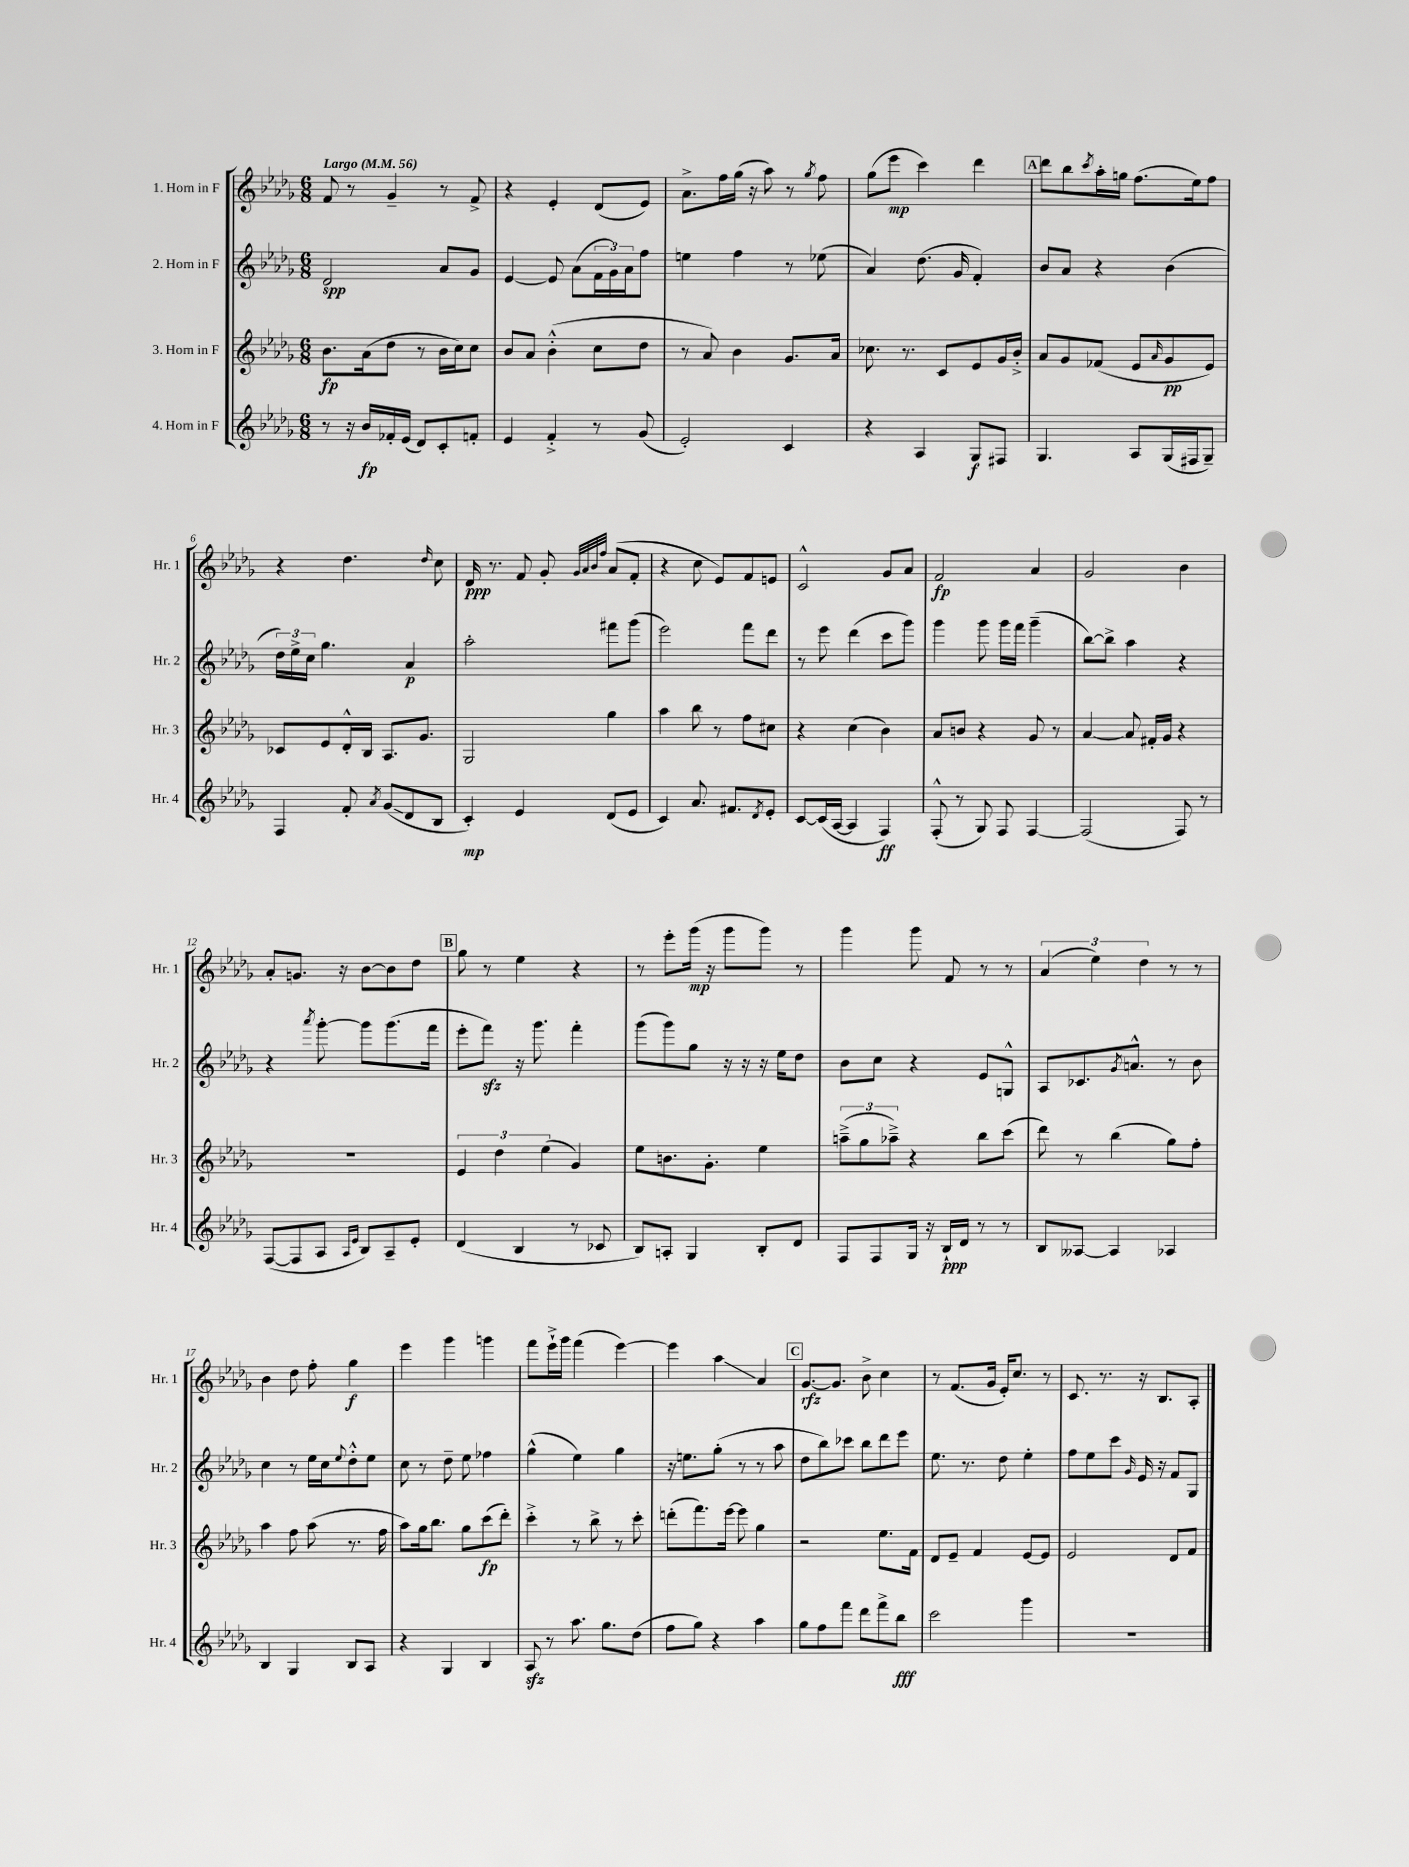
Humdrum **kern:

**kern	**kern	**kern	**kern
*staff4	*staff3	*staff2	*staff1
*clefG2	*clefG2	*clefG2	*clefG2
*k[b-e-a-d-g-]	*k[b-e-a-d-g-]	*k[b-e-a-d-g-]	*k[b-e-a-d-g-]
*M6/8	*M6/8	*M6/8	*M6/8
*MM56	*MM56	*MM56	*MM56
8r	8.b-\L	2d-/	8f/
16r	.	.	8r
16b-/LL	(16a-\k	.	.
16f-'/	8dd-\J	.	4g-~/
(16e-/JJ	.	.	.
8d-/L)	8r	.	.
8c'/	16b-\LL	8a-/L	8r
.	16cc\J)	.	.
8f'/J	8cc\J	8g-/J	8f^/
=	=	=	=
4e-/	8b-/L	[4e-/	4r
.	8a-/J	.	.
4f'^/	(4b-'^^\	8e-/]	4e-'/
.	.	(8a-\L	.
8r	8cc\L	24f\L	(8d-/L
.	.	24g-\)	.
.	.	24a-\J	.
(8g-/	8dd-\J	8ff\J	8e-/J)
=	=	=	=
2e-'/)	8r	4ee\	8.a-^\L
.	8a-/)	.	.
.	.	.	16ff\L
.	4b-\	4ff\	(16gg-\JJ
.	.	.	16r
.	.	.	8aa-\)
4c/	8.g-/L	8r	8r
.	.	.	8qgg-/
.	.	(8ee-\	8ff\
.	16a-/Jk	.	.
=	=	=	=
4r	8.cc-\	4a-/)	(8gg-\L
.	.	.	8eee-\J
.	8.r	.	.
4A-/	.	(8.dd-\	4ccc\)
.	8c/L	.	.
.	.	16g-/	.
8G-/L	8e-/	4f'/)	4ddd-\
8F#/J	16g-/L	.	.
.	16b-'^/JJ	.	.
=	=	=	=
4.G-/	8a-/L	8b-/L	8ddd-\L
.	8g-/	8a-/J	8bb-\
.	.	.	8qccc/
.	(8f-/J	4r	16aa-'\L
.	.	.	16gg\JJ
8A-/L	8e-/L	.	(8.ff\L
.	16qqa-/	.	.
(16G-/L	8g-/	(4b-\	.
16F#/J	.	.	16ee-\k)
8G-~/J)	8e-/J)	.	8ff\J
=	=	=	=
4F/	8c-/L	24dd-\LL)	4r
.	.	24ee-^\	.
.	.	24cc\JJ	.
.	8e-/	4.gg-\	.
8f'/	16d-'^^/L	.	4.dd-\
.	16B-/JJ	.	.
8qa-/	.	.	.
(8g-/L	8.A-/L	.	.
8d-/	.	4a-/	.
.	8.g-/J	.	.
.	.	.	16qqdd-/
8B-/J	.	.	8cc\
=	=	=	=
4c'/)	2G-/	2aa-'\	16d-/
.	.	.	8.r
4e-/	.	.	8f/
.	.	.	8g-'/
.	.	.	32qqg-/LLL
.	.	.	32qqa-/
.	.	.	32qqb-/
.	.	.	32qqff/JJJ
(8d-/L	4gg-\	8fff#\L	(8a-/L
8e-/J	.	(8ggg-\J	8f'/J
=	=	=	=
4c/)	4aa-\	2eee-\)	4r
8.a-/	8bb-\	.	8cc\
.	8r	.	8e-/L)
8.f#/L	.	.	.
.	8ff\L	8fff\L	8f/
8qd-/	.	.	.
8e-'/J	8cc#\J	8ddd-\J	8e/J
=	=	=	=
[8c/L	4r	8r	2c^^/
(16c/]L	.	8eee-\	.
[16A-/JJ	.	.	.
4A-/]	(4cc\	(4ddd-\	.
4F/)	4b-\)	8ccc\L	8g-/L
.	.	8ggg-\J)	8a-/J
=	=	=	=
(8F'^^/	8a-/L	4ggg-\	2f/
8r	8b/J	.	.
8G-/)	4r	8ggg-\	.
8F/	.	16ggg-\LL	.
.	.	16fff\JJ	.
[4F/	8g-/	(4ggg-~\	4a-/
.	8r	.	.
=	=	=	=
(2F/]	[4a-/	[8bb-\L)	2g-/
.	.	8bb-^\]J	.
.	8a-/]	4aa-\	.
.	16f#'/LL	.	.
.	16g-/JJ	.	.
8F/)	4r	4r	4b-\
8r	.	.	.
=	=	=	=
([8F/L	2.r	4r	8a-'/L
8F/]	.	.	8.g/J
.	.	8qaaa-/	.
8A-/J	.	[8ggg-'\	.
.	.	.	16r
16qqA-/LL	.	.	.
16qqe-/JJ	.	.	.
8B-/L)	.	8ggg-\]L	[8b-\L
8A-~/	.	(8.ggg-\	8b-\]
8e-'/J	.	.	8dd-\J
.	.	16fff\Jk	.
=	=	=	=
(4d-/	6e-/	8eee-'\L	8gg-\
.	.	8fff\J)	8r
.	6dd-\	.	.
4B-/	.	16r	4ee-\
.	.	8.ggg-\	.
.	(6ee-\	.	.
8r	4g-/)	4fff'\	4r
8c-/	.	.	.
=	=	=	=
8B-/L)	8ee-\L	(8ggg-\L	8r
8A'/J	8.b\	8ggg-\)	8eee-'\L
4G-/	.	8gg-\J	(16ggg-\Jk
.	8.g-'\J	.	16r
.	.	16r	8ggg-\L
.	.	16r	.
8B-'/L	4ee-\	16r	8ggg-\J)
.	.	16ee-\LK	.
8d-/J	.	8dd-\J	8r
=	=	=	=
8F/L	(12aa~^\L	8b-\L	4ggg-\
.	12gg-\	.	.
8F/	.	8cc\J	.
.	12aa-~^\J)	.	.
16G-/Jk	4r	4r	8ggg-\
16r	.	.	.
16B-`/LL	.	.	8f/
16d-/JJ	.	.	.
8r	8bb-\L	8e-/L	8r
8r	(8ccc\J	8G^^/J	8r
=	=	=	=
8B-/L	8ddd-\)	8A-/L	(6a-/
[8A--/J	8r	8.c-/	.
.	.	.	6ee-\)
4A--/]	(4bb-\	.	.
.	.	8qg-/	.
.	.	8.a^^/J	.
.	.	.	6dd-\
4A-/	8gg-\L)	8r	8r
.	8ff'\J	8b-\	8r
=	=	=	=
4B-/	4aa-\	4cc\	4b-\
4G-/	8ff\	8r	8dd-\
.	(8aa-\	16ee-\LL	8ff'\
.	.	16cc\J	.
.	.	8qqee-/	.
8B-/L	8.r	8dd-'^^\	4gg-\
8A-/J	.	8ee-\J	.
.	16ff\	.	.
=	=	=	=
4r	8aa-\L)	8cc\	4eee-\
.	16gg-\k	8r	.
.	8.bb-\J	.	.
4G-/	.	8dd-~\	4ggg-\
.	8gg-\L	8ee-\	.
4B-/	(8ccc\	4ff-\	4ggg\
.	8ddd-'\J)	.	.
=	=	=	=
8A-/	4ccc'^\	(4gg-^^\	8fff\L
8r	.	.	16eee-`^\L
.	.	.	16ggg-\JJ
8.aa-\	8r	4ee-\)	(4fff\
.	8bb-^\	.	.
8.gg-\L	.	.	.
.	8r	4gg-\	[4eee-\)
(8dd-\J	8ccc'\	.	.
=	=	=	=
8ff\L	(8ddd'\L	16r	4eee-\]
.	.	8.ee\L	.
8gg-\J)	8.fff\)	.	.
4r	.	(8gg-'\J	4aa-\
.	[16eee-\Jk	.	.
.	8eee-\]	8r	.
4aa-\	4gg-\	8r	4a-/
.	.	8aa-\	.
=	=	=	=
8gg-\L	2r	8dd-\L	[8.g-/L
8ff\	.	8bb-\)	.
.	.	.	8.g-/]J
8fff\J	.	8ccc-\J	.
8ddd-\L	.	8bb-\L	8b-^\
8fff^\	8.ee-\L	8ddd-\	4cc\
8bb-\J	.	8eee-\J	.
.	16f\Jk	.	.
=	=	=	=
2ccc\	8d-/L	8.ee-\	8r
.	8e-~/J	.	(8.f/L
.	.	8.r	.
.	4f/	.	.
.	.	.	16g-/Jk
.	.	8dd-\	16e-'/LK)
.	.	.	8.cc/J
4ggg-\	[8e-/L	4ee-'\	.
.	8e-/]J	.	8r
=	=	=	=
2.r	2e-/	8ff\L	8.c/
.	.	8ee-\	.
.	.	.	8.r
.	.	8ccc\J	.
.	.	16qqg-/	.
.	.	16e-/	16r
.	.	16r	8.B-/L
.	8d-/L	8f/L	.
.	8f/J	8G-/J	8A-'/J
==	==	==	==
*-	*-	*-	*-
